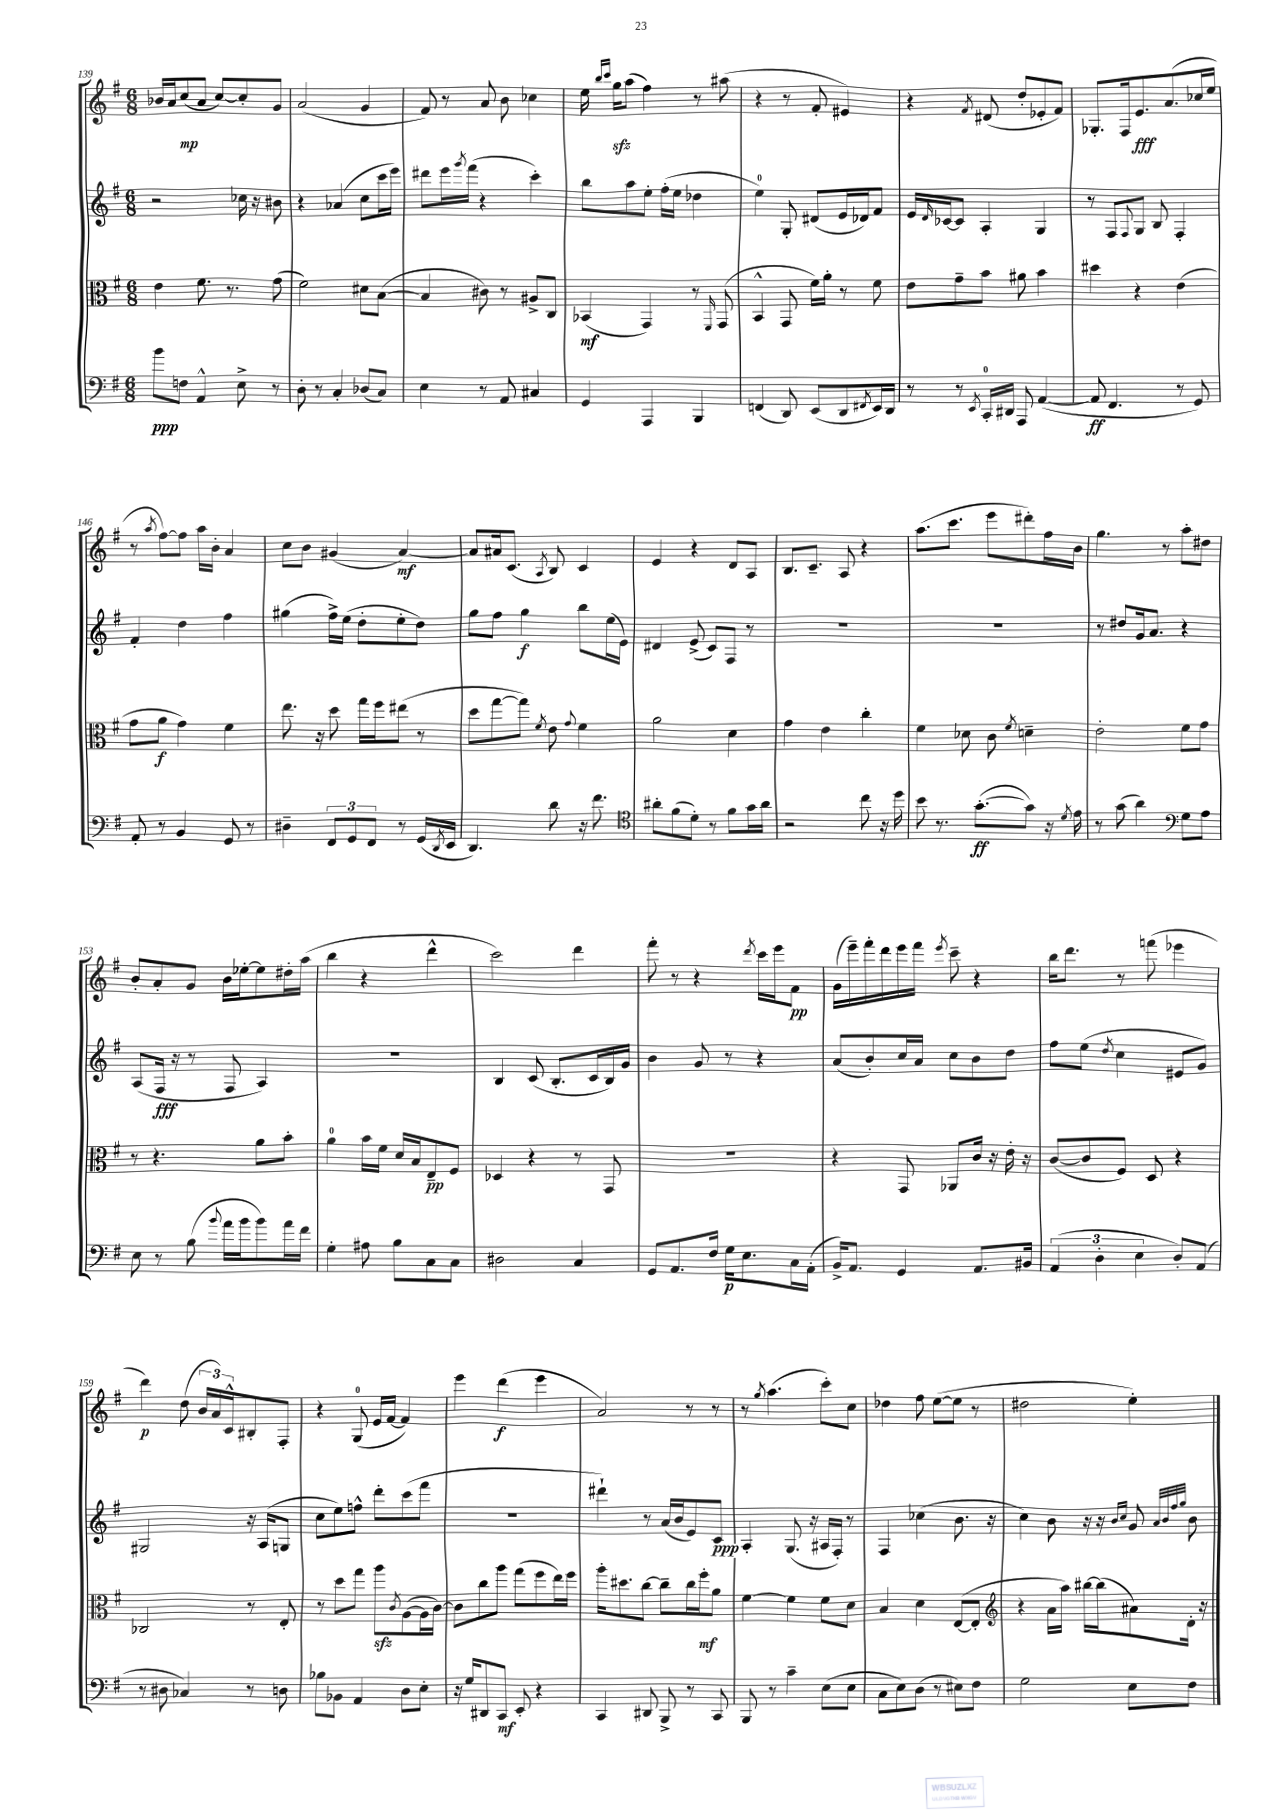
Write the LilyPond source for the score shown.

<<
\new StaffGroup <<
\new Staff = "s0" {
    \clef treble \key g \major \numericTimeSignature \time 6/8
    bes'16 a'16 c''8\mp( a'8 c''8~) c''8-. g'8 |
    a'2( g'4 |
    fis'8) r8 a'8 b'8 ces''4 |
    e''16 \grace { b''16 c'''16 } g''16\sfz a''8( fis''4) r8 ais''8( |
    r4 r8 fis'8-. eis'4) |
    r4 \acciaccatura { fis'8 } dis'8( d''8-. ees'8-. fis'8) |
    ges8.-. fis16 e'8.\fff a'8.( ces''16 e''16 |
    r8 \acciaccatura { a''8 } fis''8~) fis''8 a''16 b'16-. a'4 |
    c''8 b'8 gis'4( a'4~\mf) |
    a'8 ais'16 c'8.( \acciaccatura { a8 } b8) c'4 |
    e'4 r4 d'8 a8 |
    b8. c'8.-- a8 r4 |
    a''8.( c'''8. e'''8 dis'''8-.) fis''16 b'16 |
    g''4. r8 a''8-. dis''8 |
    b'8-. a'8-. g'8 b'16 ees''16~-. ees''8 dis''16-. a''16( |
    b''4 r4 d'''4-^ |
    c'''2) d'''4 |
    fis'''8-. r8 r4 \acciaccatura { d'''8 } c'''16 e'''16 fis'8\pp |
    g'16( e'''16--) fis'''16-. d'''16 e'''16 fis'''16 \acciaccatura { e'''8 } c'''8-- r4 |
    b''16 d'''8. r8 f'''8( ees'''4 |
    d'''4\p) d''8( \tuplet 3/2 { b'16 a'16) c'16-^ } bis8-. fis8-. |
    r4 g8-0( e'16 fis'16~ fis'4) |
    e'''4 d'''4\f( e'''4 |
    a'2) r8 r8 |
    r8 \acciaccatura { g''8 } a''4.( c'''8-.) c''8 |
    des''4 fis''8 e''8~( e''8 r8 |
    dis''2 e''4-.) \bar "|." |
}
\new Staff = "s1" {
    \clef treble \key g \major \numericTimeSignature \time 6/8
    r2 ces''16 r16 bis'8 |
    r4 aes'4( c''8 c'''16 e'''16) |
    dis'''8 e'''16 \acciaccatura { g'''8 } fis'''16( r4 c'''4-.) |
    b''8 a''8 e''8-. fis''16-.( e''16 des''4 |
    e''4-0) g8-. dis'8( e'16 des'16) fis'8 |
    e'16 \grace { d'16 } ces'16~ ces'8 a4-. g4 |
    r8 fis8 \appoggiatura { fis8 } g8 b8 fis4-. |
    fis'4-. d''4 fis''4 |
    gis''4( fis''16->) e''16( d''8-. e''8-. d''8) |
    g''8 fis''8 g''4\f b''8 e''16( e'16) |
    dis'4 e'8->( c'8) fis8 r8 |
    R2. |
    R2. |
    r8 dis''8 g'16 a'8. r4 |
    a8( fis16\fff r16 r8 fis8 a4) |
    R2. |
    b4 c'8( b8.-. c'16 b16) g'16 |
    b'4 g'8 r8 r4 |
    a'8( b'8-.) c''16 a'16 c''8 b'8 d''8 |
    fis''8 e''8( \acciaccatura { d''8 } c''4 eis'8 g'8) |
    gis2 r16 a16( g8 |
    c''8 e''8) f''8-^ d'''8-. c'''8( fis'''8 |
    R2. |
    dis'''4-!) r8 a'16( b'16 e'8) c'8\ppp |
    a4-. g8.( r16 ais16 fis16-.) r8 |
    fis4 ces''4( b'8. r16 |
    c''4) b'8 r16 r16 \grace { b'16 c''16 } g'8 \grace { a'32 b'32 fis''32 g''32 } b'8 \bar "|." |
}
\new Staff = "s2" {
    \clef alto \key g \major \numericTimeSignature \time 6/8
    e'4 fis'8. r8. g'8( |
    fis'2) dis'8 b8~( |
    b4 cis'8) r8 ais8-> c8 |
    bes,4\mf( g,4) r8 \grace { fis,16 } g,8( |
    b,4-^ g,8 fis'16) a'16-. r8 fis'8 |
    e'8 g'8-- b'8 ais'8 b'4 |
    dis''4 r4 e'4( |
    g'8 a'8\f g'4) fis'4 |
    e''8. r16 d''8 g''16 fis''16 eis''8( r8 |
    d''8 g''8~ g''8) \acciaccatura { fis'8 } e'8 \appoggiatura { g'8 } fis'4 |
    a'2 d'4 |
    g'4 e'4 c''4-. |
    fis'4 des'8 c'8 \acciaccatura { fis'8 } d'4-- |
    e'2-. fis'8 g'8 |
    r8 r4. a'8 b'8-. |
    a'4-0 b'16 fis'16 d'16 b16 e8--\pp fis8 |
    des4 r4 r8 g,8 |
    R2. |
    r4 g,8 aes,8 c'16 r16 e'16-. r16 |
    c'8~( c'8 fis8) d8 r4 |
    ces2 r8 e8-. |
    r8 d''8 g''8 a''8\sfz \acciaccatura { c'8 } a8~( a16 c'16~) |
    c'8 c''8 a''8 g''8( fis''8 e''16) fis''16 |
    a''16-. dis''8. c''8~ c''8-- c''16 fis''16-.\mf a'8 |
    fis'4~ fis'4 fis'8 d'8 |
    b4 d'4 e8~( e8-. |
    \clef treble r4 a'16 a''16) bis''16~ bis''16( ais'8) d'16-. r16 \bar "|." |
}
\new Staff = "s3" {
    \clef bass \key g \major \numericTimeSignature \time 6/8
    b'8\ppp f8 a,4-^ e8-> r8 |
    d8-. r8 c4-. des8( c8) |
    e4 r8 a,8 cis4 |
    g,4 a,,4 b,,4 |
    f,4( d,8) e,8( d,8 \acciaccatura { fis,8 } e,16) d,16 |
    r8 r8 \acciaccatura { e,8 } c,16-0-. dis,16 a,,8 a,4~( |
    a,8\ff fis,4. r8 g,8) |
    a,8-. r8 b,4 g,8 r8 |
    dis4-- \tuplet 3/2 { fis,8 g,8 fis,8 } r8 g,16( \acciaccatura { d,8 } e,16 |
    d,4.) d'8 r16 fis'8. |
    \clef tenor ais'8-. fis'8( d'8-.) r8 fis'8 g'16 ais'16 |
    r2 c''8 r16 d''16 |
    b'8 r8. g'8.~-.\ff( g'8) r16 \acciaccatura { d'8 } e'16 |
    r8 g'8( a'4) \clef bass g8 a8 |
    e8 r8 b8( \appoggiatura { b'8 } a'16 b'16 b'8) a'16 fis'16 |
    g4-. ais8 b8 c8 c8 |
    dis2 c4 |
    g,8 a,8. fis16 g16\p e8. c16 a,16-.( |
    b,16->) a,8. g,4 a,8. bis,16 |
    \tuplet 3/2 { a,4( d4-. e4 } d8-.) a,8( |
    r8 dis8 ces4) r8 d8 |
    bes8 bes,8 a,4 d8 e8-. |
    r16 g16 dis,8 c,8\mf e,8-. r4 |
    c,4 dis,8 b,,8-> r8 c,8 |
    b,,8 r8 c'4-- e8( e8 |
    c8 e8) d8( r8 eis8) fis8 |
    g2 e8 fis8 \bar "|." |
}
>>
>>
\layout { \context { \Score currentBarNumber = #139 } }
